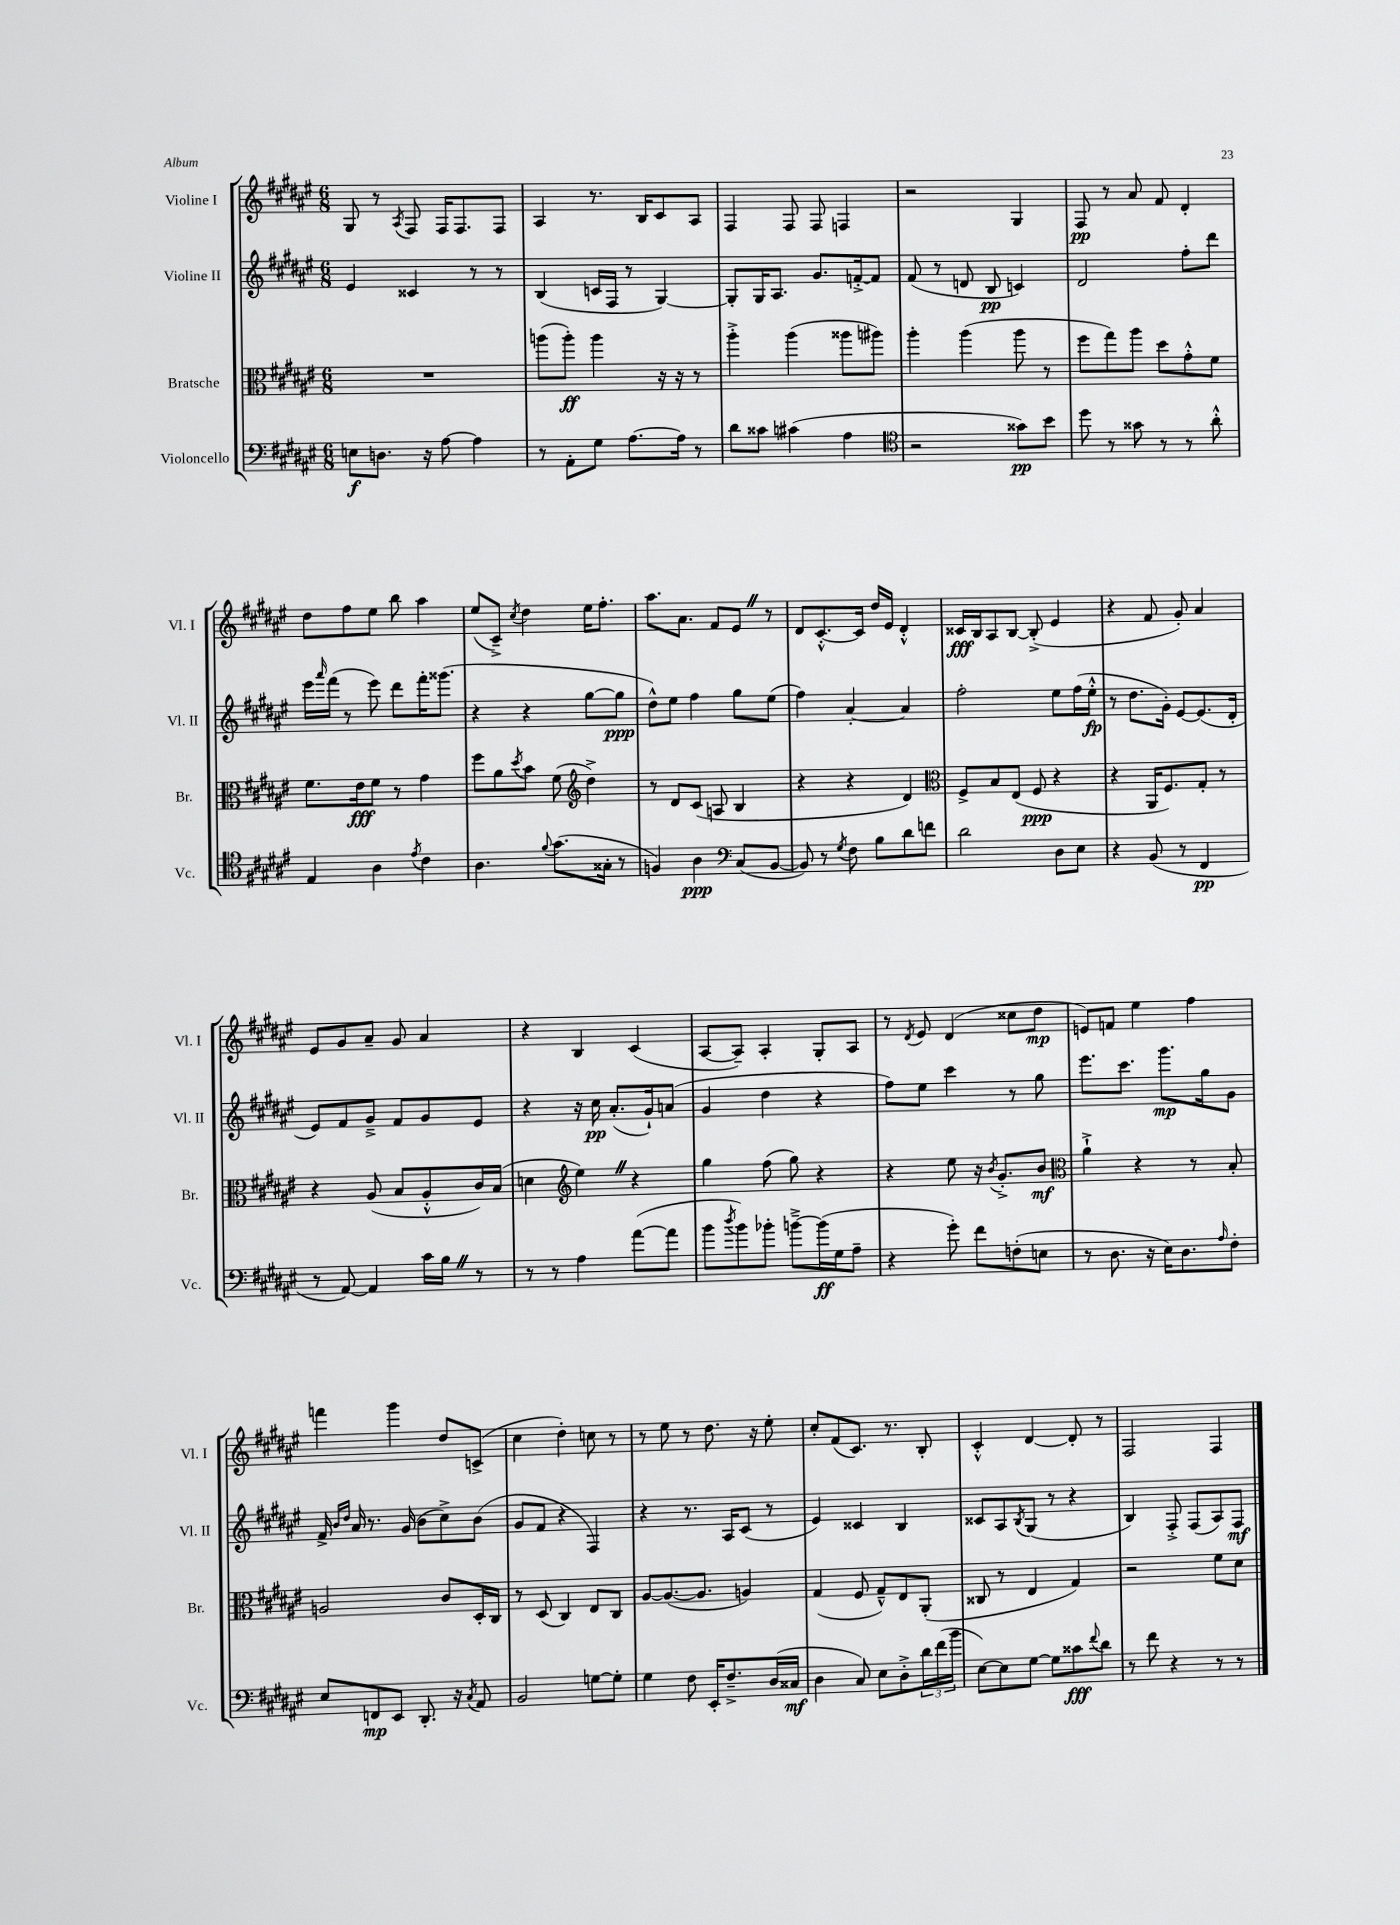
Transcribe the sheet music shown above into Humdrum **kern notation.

**kern	**dynam	**kern	**dynam	**kern	**dynam	**kern	**dynam
*part4	*part4	*part3	*part3	*part2	*part2	*part1	*part1
*staff4	*staff4	*staff3	*staff3	*staff2	*staff2	*staff1	*staff1
*I"Violoncello	*	*I"Bratsche	*	*I"Violine II	*	*I"Violine I	*
*I'Vc.	*	*I'Br.	*	*I'Vl. II	*	*I'Vl. I	*
*clefF4	*	*clefC3	*	*clefG2	*	*clefG2	*
*k[f#c#g#d#a#e#]	*	*k[f#c#g#d#a#e#]	*	*k[f#c#g#d#a#e#]	*	*k[f#c#g#d#a#e#]	*
*M6/8	*	*M6/8	*	*M6/8	*	*M6/8	*
=126	=126	=126	=126	=126	=126	=126	=126
8En\L	f	2.r	.	4e#/	.	8G#/	.
8.Dn\J	.	.	.	.	.	8r	.
.	.	.	.	.	.	8qA#/	.
.	.	.	.	4c##X/	.	8F#/	.
16r	.	.	.	.	.	.	.
[8A#\	.	.	.	.	.	16F#/KL	.
.	.	.	.	.	.	8.F#/	.
4A#\]	.	.	.	8r	.	.	.
.	.	.	.	8r	.	8F#/J	.
=127	=127	=127	=127	=127	=127	=127	=127
8r	.	(8aan\L	.	(4B/	.	4A#/	.
8AA#'\L	.	8aa'\J)	ff	.	.	.	.
8G#\J	.	4aa\	.	16cn/LL	.	8.r	.
.	.	.	.	16F#/JJ	.	.	.
[8.A#\L	.	.	.	8r	.	.	.
.	.	.	.	.	.	16B/KL	.
.	.	16r	.	[4G#/)	.	8c#/	.
16A#\Jk]	.	16r	.	.	.	.	.
8r	.	8r	.	.	.	8A#/J	.
=128	=128	=128	=128	=128	=128	=128	=128
8d#\L	.	4aa#'^\	.	8G#'/L]	.	4F#/	.
8c##X\J	.	.	.	16G#/K	.	.	.
.	.	.	.	8.A#/J	.	.	.
(4c#X\	.	(4aa#\	.	.	.	8F#/	.
.	.	.	.	8.g#/L	.	8F#/	.
4A#\	.	8aa##X\L	.	.	.	4Fn/	.
.	.	.	.	[16fn'^/k	.	.	.
.	.	8aa#X\J)	.	8f/J]	.	.	.
=129	=129	=129	=129	=129	=129	=129	=129
*clefC4	*	*	*	*	*	*	*
2r	.	4aa#'\	.	(8f#/	.	2r	.
.	.	.	.	8r	.	.	.
.	.	(4aa#\	.	8dn/	.	.	.
.	.	.	.	8B/	pp	.	.
8g##X\L)	pp	8aa#\	.	4cn/)	.	4G#/	.
8b\J	.	8r	.	.	.	.	.
=130	=130	=130	=130	=130	=130	=130	=130
8dd#\	.	8ff#\L	.	2d#/	.	8F#/	pp
8r	.	8gg#\)	.	.	.	8r	.
8g##X\	.	8aa#\J	.	.	.	8a#/	.
8r	.	8dd#\L	.	.	.	8f#/	.
8r	.	8g#'^^\	.	8ff#'\L	.	4d#'/	.
8a#'^^\	.	8f#\J	.	8ddd#\J	.	.	.
!!LO:LB:g=z
=131	=131	=131	=131	=131	=131	=131	=131
4E#/	.	8.f#\L	.	16eee#\LL	.	8dd#\L	.
.	.	.	.	16qqaaa#/	.	.	.
.	.	.	.	(16fff#\JJ	.	.	.
.	.	.	.	8r	.	8ff#\	.
.	.	16e#\k	fff	.	.	.	.
4A#\	.	8f#\J	.	8eee#\)	.	8ee#\J	.
.	.	8r	.	8ddd#\L	.	8bb\	.
8qe#/	.	.	.	.	.	.	.
4c#\	.	4g#\	.	16fff#'\K	.	4aa#\	.
.	.	.	.	(8.ggg##X\J	.	.	.
=132	=132	=132	=132	=132	=132	=132	=132
4.A#\	.	8ff#\L	.	4r	.	(8ee#/L	.
.	.	8a#\	.	.	.	8c#~^/J)	.
.	.	8qdd#/	.	.	.	8qcc#/	.
.	.	8b\J	.	4r	.	4dd#\	.
8qqf#/	.	.	.	.	.	.	.
(8.g#\L	.	(8f#\	.	.	.	.	.
*	*	*clefG2	*	*	*	*	*
.	.	4dd#^\)	.	[8gg#\L	.	16ee#\KL	.
16G##X'\Jk	.	.	.	.	.	8.ff#'\J	.
8r	.	.	.	8gg#\J]	ppp	.	.
=133	=133	=133	=133	=133	=133	=133	=133
4Fn/)	.	8r	.	8dd#^^\L)	.	8.aa#\L	.
.	.	8d#/L	.	8ee#\J	.	.	.
.	.	.	.	.	.	8.a#\J	.
4A#\	ppp	(8c#/J	.	4ff#\	.	.	.
.	.	8An/	.	.	.	8f#/L	.
*clefF4	*	*	*	*	*	*	*
(8C#/L	.	4B/	.	8gg#\L	.	8e#Z/J	.
[8BB/J	.	.	.	(8ee#\J	.	8r	.
=134	=134	=134	=134	=134	=134	=134	=134
8BB/])	.	4r	.	4ff#\)	.	8d#/L	.
8r	.	.	.	.	.	[8.c#'^^/	.
8qG#/	.	.	.	.	.	.	.
8F#\	.	4r	.	[4a#'/	.	.	.
.	.	.	.	.	.	16c#/Jk]	.
8B\L	.	.	.	.	.	16dd#/LL	.
.	.	.	.	.	.	16e#/JJ	.
8d#\	.	4d#/)	.	4a#/]	.	4d#'^^/	.
8fn\J	.	.	.	.	.	.	.
=135	=135	=135	=135	=135	=135	=135	=135
*	*	*clefC3	*	*	*	*	*
2d#\	.	8F#^/L	.	2ff#'\	.	16c##X/LL	fff
.	.	.	.	.	.	16B/J	.
.	.	8B/	.	.	.	8A#/	.
.	.	(8E#/J	.	.	.	[8B/J	.
.	.	8F#/	ppp	.	.	(8B'^/]	.
8D#\L	.	4r	.	8ee#\L	.	4e#/	.
8E#\J	.	.	.	(16ff#\L	.	.	.
.	.	.	.	16ee#'^^\JJ	fp	.	.
=136	=136	=136	=136	=136	=136	=136	=136
4r	.	4r	.	8r	.	4r	.
.	.	.	.	8.dd#\L	.	.	.
(8BB/	.	16AA#/KL	.	.	.	8f#/	.
.	.	8.F#/)	.	16g#'\Jk)	.	.	.
8r	.	.	.	[8e#/L	.	8g#'/)	.
4FF#/	pp	8G#'/J	.	(8.e#/]	.	4a#/	.
.	.	8r	.	.	.	.	.
.	.	.	.	16d#'/Jk	.	.	.
!!LO:LB:g=z
=137	=137	=137	=137	=137	=137	=137	=137
8r	.	4r	.	8e#/L)	.	8e#/L	.
[8AA#/)	.	.	.	8f#/	.	8g#/	.
4AA#/]	.	(8A#/	.	8g#~^/J	.	8a#~/J	.
.	.	8B/L	.	8f#/L	.	8g#/	.
16c#\LL	.	8A#'^^/	.	8g#/	.	4a#/	.
16BZ\JJ	.	.	.	.	.	.	.
8r	.	16c#/L)	.	8e#/J	.	.	.
.	.	(16B/JJ	.	.	.	.	.
=138	=138	=138	=138	=138	=138	=138	=138
8r	.	4dn\	.	4r	.	4r	.
8r	.	.	.	.	.	.	.
*	*	*clefG2	*	*	*	*	*
4A#\	.	4ee#Z\)	.	16r	.	4B/	.
.	.	.	.	16cc#\	pp	.	.
.	.	.	.	(8.a#'/L	.	.	.
([8a#\L	.	4r	.	.	.	(4c#/	.
.	.	.	.	16g#`/k)	.	.	.
8a#\J]	.	.	.	(8an/J	.	.	.
=139	=139	=139	=139	=139	=139	=139	=139
8b\L	.	4gg#\	.	4g#/	.	[8A#/L	.
8qdd#/	.	.	.	.	.	.	.
8b\)	.	.	.	.	.	8A#~/J])	.
8b-X'\J	.	(8ff#\	.	4dd#\	.	4A#'/	.
[8bn~^\L	.	8gg#\)	.	.	.	.	.
(16b\L]	ff	4r	.	4r	.	8G#'/L	.
16G#\J	.	.	.	.	.	.	.
8A#~\J	.	.	.	.	.	8A#/J	.
=140	=140	=140	=140	=140	=140	=140	=140
4r	.	4r	.	8ff#\L)	.	8r	.
.	.	.	.	.	.	8qd#/	.
.	.	.	.	8ee#\J	.	8e#/	.
8g#'\)	.	8ee#\	.	4ccc#\	.	(4d#/	.
8f#\L	.	16r	.	.	.	.	.
.	.	8qb/	.	.	.	.	.
.	.	8.g#'^/L	.	.	.	.	.
(8Fn'\	.	.	.	8r	.	8cc##X\L	.
8En\J	.	8b/J	mf	8gg#\	.	8dd#\J	mp
=141	=141	=141	=141	=141	=141	=141	=141
*	*	*clefC3	*	*	*	*	*
8r	.	4a#`^\	.	8.eee#\L	.	8en/L)	.
8.D#\	.	.	.	.	.	8fn/J	.
.	.	.	.	8.ccc#\J	.	.	.
.	.	4r	.	.	.	4ee#\	.
16r	.	.	.	.	.	.	.
16E#\KL)	.	.	.	8.ggg#\L	mp	.	.
8.D#\	.	.	.	.	.	.	.
.	.	8r	.	.	.	4ff#\	.
.	.	.	.	16gg#\k	.	.	.
16qqA#/	.	.	.	.	.	.	.
8F#'\J	.	8B'/	.	8g#\J	.	.	.
!!LO:LB:g=z
=142	=142	=142	=142	=142	=142	=142	=142
8E#/L	.	2An/	.	16f#^/	.	4fffn\	.
.	.	.	.	16qqb/LL	.	.	.
.	.	.	.	16qqdd#/JJ	.	.	.
.	.	.	.	16a#/	.	.	.
8FFn/	mp	.	.	8.r	.	.	.
8EE#/J	.	.	.	.	.	4ggg#\	.
.	.	.	.	(16g#/	.	.	.
8.DD#'/	.	.	.	8b\L	.	.	.
.	.	8c#/L	.	8cc#^\)	.	8dd#/L	.
16r	.	.	.	.	.	.	.
8qC#/	.	.	.	.	.	.	.
8AA#/	.	16D#'/L	.	(8b\J	.	(8cn^/J	.
.	.	16C#/JJ	.	.	.	.	.
=143	=143	=143	=143	=143	=143	=143	=143
2BB/	.	8r	.	8g#/L	.	4cc#\	.
.	.	(8D#/	.	8f#/J	.	.	.
.	.	4C#/)	.	4r	.	4dd#'\)	.
[8Gn\L	.	8E#/L	.	4F#/)	.	8ccn\	.
8G'\J]	.	8C#/J	.	.	.	8r	.
=144	=144	=144	=144	=144	=144	=144	=144
4G#\	.	[8A#/L	.	4r	.	8r	.
.	.	(8.A#/_	.	.	.	8ee#\	.
8F#\	.	.	.	8.r	.	8r	.
.	.	8.A#/J]	.	.	.	.	.
16EE#'/KL	.	.	.	.	.	8.dd#\	.
8.F#~^/	.	.	.	16A#/KL	.	.	.
.	.	4An/)	.	(8c#/J	.	.	.
.	.	.	.	.	.	16r	.
(16D#/L	.	.	.	8r	.	8ee#'\	.
16C##X/JJ	mf	.	.	.	.	.	.
=145	=145	=145	=145	=145	=145	=145	=145
4D#\	.	(4G#/	.	4e#/)	.	8cc#'/L	.
.	.	.	.	.	.	(8f#/	.
8C#/)	.	8F#/	.	4c##X/	.	8.c#/J)	.
8E#\L	.	8G#~^^/L)	.	.	.	.	.
.	.	.	.	.	.	8.r	.
8D#'^\	.	8E#/	.	4B/	.	.	.
24d#\L	.	(8AA#'/J	.	.	.	8B'/	.
(24f#\	.	.	.	.	.	.	.
24b\JJ	.	.	.	.	.	.	.
=146	=146	=146	=146	=146	=146	=146	=146
[8E#\L)	.	8C##X/	.	8c##X/L	.	4c#'^^/	.
8E#\]	.	8r	.	8A#/	.	.	.
.	.	.	.	8qB/	.	.	.
[8G#\J	.	4E#/	.	(8G#/J	.	[4d#/	.
8G#\L]	.	.	.	8r	.	.	.
8c##X\	fff	4G#/)	.	4r	.	8d#'/]	.
8qqf#/	.	.	.	.	.	.	.
8d#\J	.	.	.	.	.	8r	.
=147	=147	=147	=147	=147	=147	=147	=147
8r	.	2r	.	4B/)	.	2F#/	.
8f#\	.	.	.	.	.	.	.
4r	.	.	.	8F#'^/	.	.	.
.	.	.	.	(8F#/L	.	.	.
8r	.	8f#\L	.	8A#/)	.	4F#/	.
8r	.	8d#\J	.	8F#/J	mf	.	.
==	==	==	==	==	==	==	==
*-	*-	*-	*-	*-	*-	*-	*-
